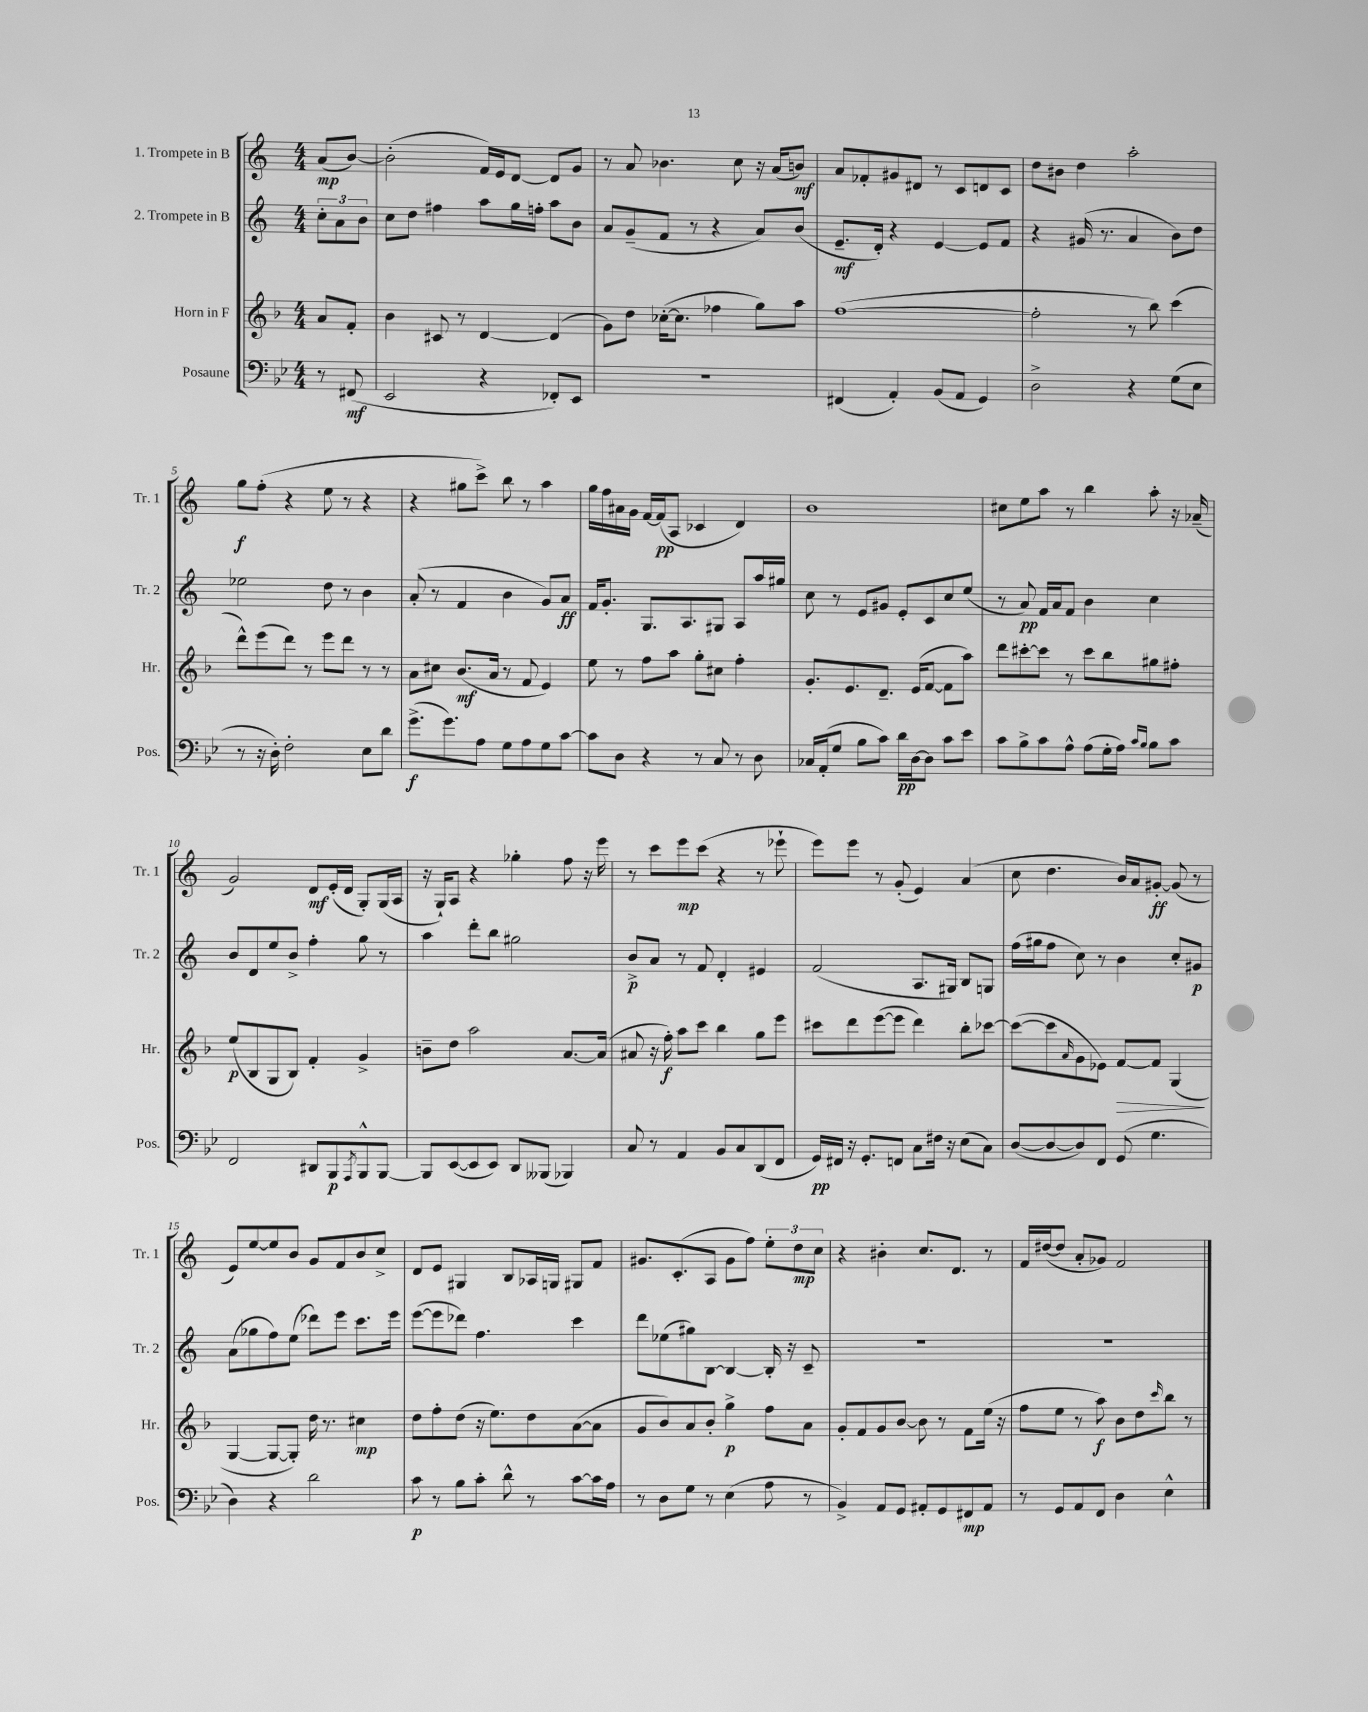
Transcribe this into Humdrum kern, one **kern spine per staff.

**kern	**kern	**kern	**kern
*staff4	*staff3	*staff2	*staff1
*clefF4	*clefG2	*clefG2	*clefG2
*k[b-e-]	*k[b-]	*k[]	*k[]
*M4/4	*M4/4	*M4/4	*M4/4
8r	8a	12cc'	(8a
.	.	12a	.
(8FF#	8f'	.	[8b)
.	.	12b	.
=	=	=	=
2EE-	4b-	8cc	(2b']
.	.	8dd	.
.	8c#	4ff#	.
.	8r	.	.
4r	[4d	8aa	16f)
.	.	.	16e
.	.	16gg	[8d
.	.	16ff'	.
8FF-')	(4d]	8aa	8d]
8EE-	.	8b	8g
=	=	=	=
1r	8g)	8a	8r
.	8dd	(8g~	8a
.	([16cc-'	8f	4.b-
.	8.cc-]	.	.
.	.	8r	.
.	4ff-	4r	.
.	.	.	8cc
.	8gg)	8a)	16r
.	.	.	(16a
.	8aa	(8b	8b)
=	=	=	=
(4FF#	([1ff	8.e~	8a
.	.	.	8f-'
.	.	16d')	.
4AA')	.	4r	8g#
.	.	.	8d#
(8BB-	.	[4e	8r
8AA	.	.	8c
4GG)	.	8e]	8d
.	.	8f	8c
=	=	=	=
2D^	2ff']	4r	8dd
.	.	.	8b#
.	.	(16g#	4dd
.	.	8.r	.
4r	8r	4a	2aa'
.	8bb-)	.	.
(8G	(4ccc	8b)	.
8E-	.	8dd	.
=	=	=	=
8r	8ddd^^)	2ee-	8gg
16r	(8eee	.	(8ff'
16D')	.	.	.
2F'	8ddd)	.	4r
.	8r	.	.
.	8eee	8dd	8ee
.	8ddd	8r	8r
8E-	8r	4b	4r
8d	8r	.	.
=	=	=	=
(8.g^	8a	(8a'	4r
.	8cc#	8r	.
8.g)	.	.	.
.	(8.b-	4f	8gg#
8A	.	.	8ccc^)
.	16a	.	.
8G	8r	4b	8bb
8A	8f	.	8r
8G	4e)	8g)	4aa
[8c	.	8a	.
=	=	=	=
8c]	8ee	16f	16gg
.	.	8.g'	16ff
8D	8r	.	16a#
.	.	.	16g
4r	8ff	8.G	[16f
.	.	.	(16f]
.	8aa	.	8A
.	.	8.A	.
8r	8gg'	.	4c-
8C	8cc#	8G#	.
8r	4ff'	8A	4d)
8D	.	16aa	.
.	.	16gg#	.
=	=	=	=
16C-	8.g'	8cc	1b
(16AA'	.	.	.
8G	.	8r	.
.	8.e	.	.
8B-	.	8e	.
8c)	8.d~	8g#	.
16d	.	8e'	.
[16D	(16e	.	.
8D]	[8f	8c	.
8c	8f]	8cc	.
8e-	8aa)	(8ee	.
=	=	=	=
8c	8ddd	8r	8cc#
8B-^	[8ccc#'	8a)	8ee
8c	8ccc#]	16f	8aa
.	.	16a	.
8A^^	8r	8f	8r
(8A	8ccc#	4b	4bb
16G'	8bb-	.	.
16A)	.	.	.
16qqc	.	.	.
16qqB-	.	.	.
8B-	8gg#	4cc	8aa'
8c	8ff#'	.	16r
.	.	.	(16a-~
=	=	=	=
2FF	(8ee	8b	2g)
.	8B-	8d	.
.	8G	8ee	.
.	8B-)	8b^	.
8DD#	4f'	4ff'	8d
8BBB-	.	.	(16e'
.	.	.	16d
8qAAA	.	.	.
8BBB-^^	4g^	8gg	8G')
[8BBB-	.	8r	(16G
.	.	.	16A
=	=	=	=
8BBB-]	8b~	4aa	16r
.	.	.	16G`)
([8EE-	8dd	.	8A
8EE-]	2aa	8ddd'	4r
8EE-)	.	8bb	.
8DD	.	2gg#	4gg-'
(8BBB--	.	.	.
4BBB-)	[8.a	.	8ff
.	.	.	16r
.	(16a]	.	16eee
=	=	=	=
8C	8a#	8b^	8r
8r	16r	8a	8ccc
.	16ff')	.	.
4AA	8aa	8r	8eee
.	8ccc	8f	(8ccc
8BB-	4bb-	4d'	4r
8C	.	.	.
(8DD	8gg	4e#	8r
8FF	8eee	.	8eee-`
=	=	=	=
16GG)	8ccc#	(2f	8eee)
16FF#	.	.	.
16r	8ddd	.	8eee
8.GG'	.	.	.
.	([8eee	.	8r
8FF	8eee]	.	(8g'
8C	4ddd)	8.A	4e)
16F#	.	.	.
16r	.	16G#)	.
(8E-	8bb-'	8B	(4a
8C)	[8ccc-	8G	.
=	=	=	=
([8D	(8ccc-_	(16ff	8cc
.	.	16gg#	.
8D_	8ccc-]	8ff	4.dd
.	16qqa	.	.
8D])	8g	8cc)	.
8FF	8e-)	8r	.
(8GG	[8f	4b	16b)
.	.	.	16a
4.G	8f]	.	[8g#'
.	(4G	8cc'	(8g#]
.	.	8g#	8r
=	=	=	=
4D)	[4G	(8a	8e)
.	.	8gg-	[8ee
4r	8G_	8ff)	8ee]
.	8G'])	(8ee	8b
2d	16dd	8ddd-)	8g
.	8.r	.	.
.	.	8eee	8f
.	4cc#	8.ccc	8b
.	.	.	8cc^
.	.	16eee	.
=	=	=	=
8c	8dd	([8eee	8d
8r	8ff'	8eee]	8e
8B-	(8dd	8ddd-)	4G#
8c'	16r	4.ff	.
.	8.ee)	.	.
8d^^	.	.	8B
8r	8dd	.	16A-
.	.	.	16G
[8c	([8a	4ccc	8G#
16c]	8a]	.	8f
16A	.	.	.
=	=	=	=
8r	8g	8ddd	8.g#
8D	8b-)	(8ee-	.
.	.	.	(8.c'
8G	8a	8gg#)	.
8r	8b-'	[8B	8A
(4E-	4gg^	4B_	8g#
.	.	.	8ff)
8A	8ff	16B']	12ee'
.	.	16r	.
.	.	.	12dd
8r	8a	8c~	.
.	.	.	12cc
=	=	=	=
4BB-^)	8g'	1r	4r
.	8f	.	.
8AA	8g	.	4b#'
8GG	[8b-	.	.
8AA#'	8b-]	.	8.cc
8GG	8r	.	.
.	.	.	8.d
8FF#	8f	.	.
8AA#	(16ee	.	8r
.	16r	.	.
=	=	=	=
8r	8ff	1r	16f
.	.	.	([16dd#
8GG	8ee	.	8dd#]
8AA	8r	.	8a'
8FF	8aa)	.	8g-)
4D	8b-	.	2f
.	8dd	.	.
.	16qqccc	.	.
4E-^^	8bb-	.	.
.	8r	.	.
==	==	==	==
*-	*-	*-	*-
